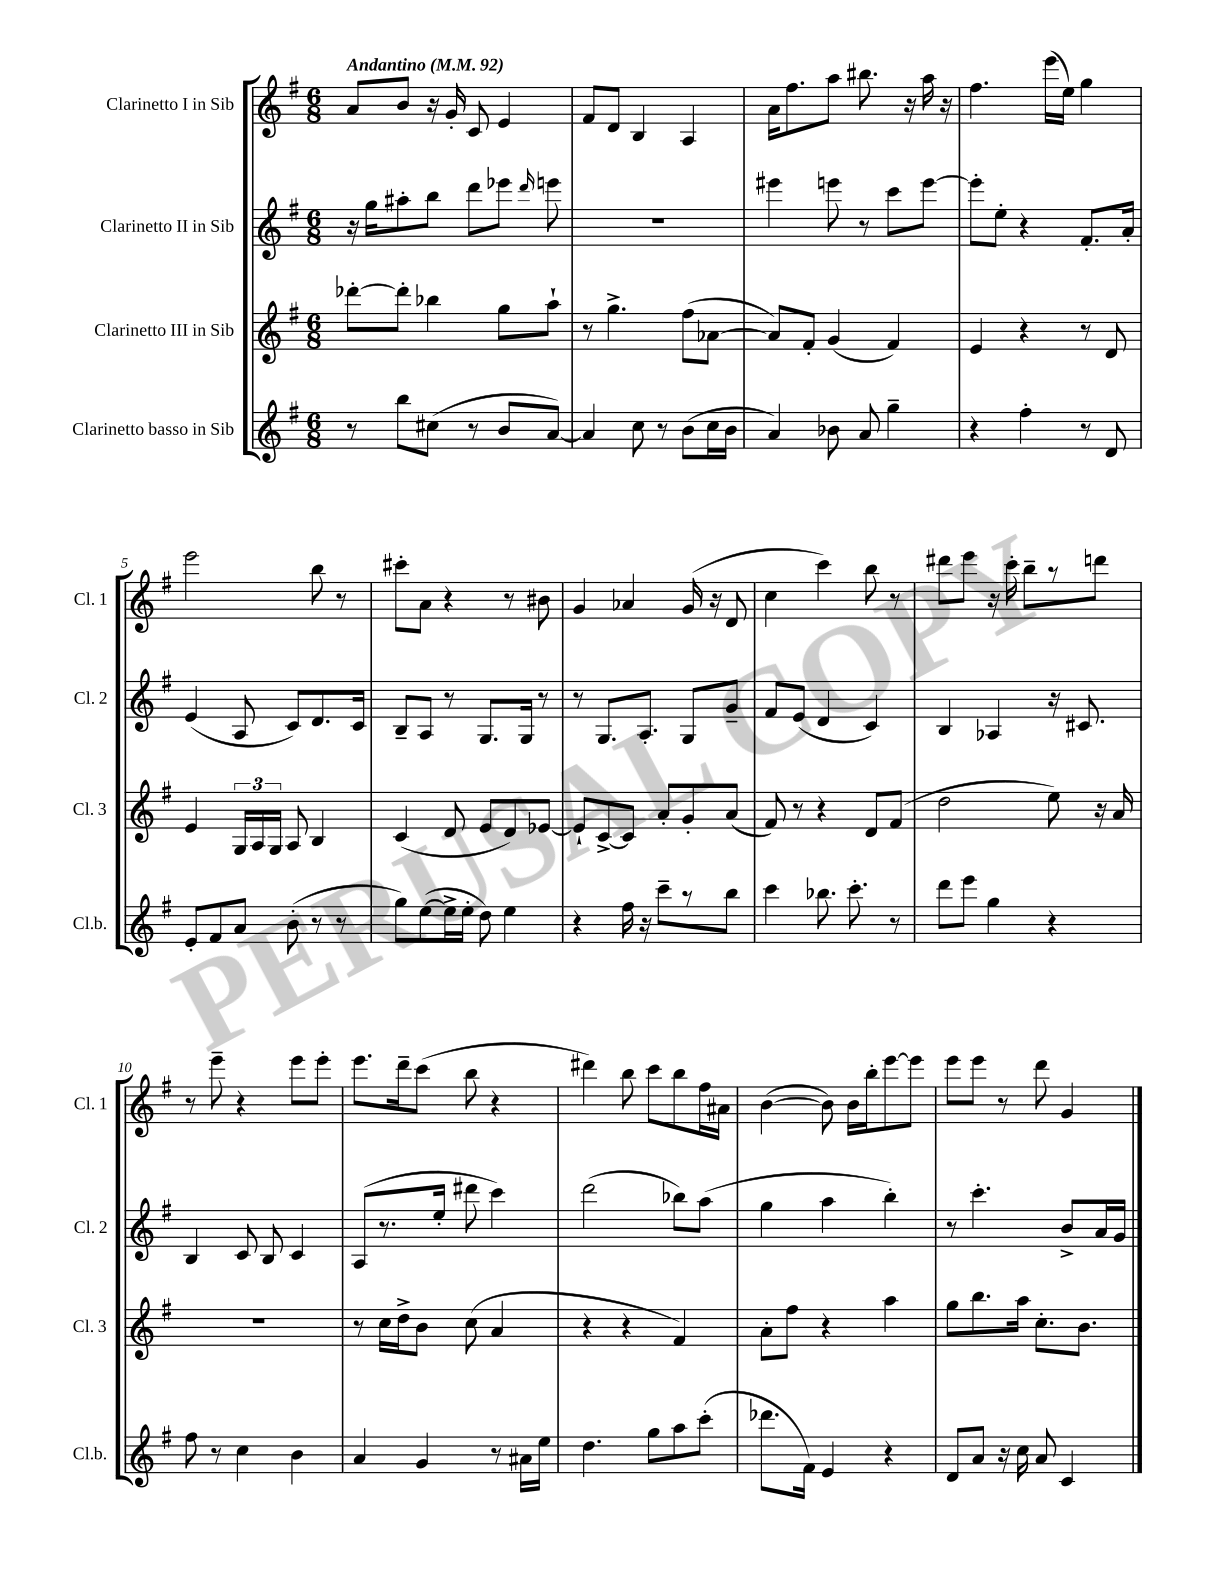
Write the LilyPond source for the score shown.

<<
\new StaffGroup <<
\new Staff = "s0" \with { instrumentName = "Clarinetto I in Sib" shortInstrumentName = "Cl. 1" } {
    \clef treble \key g \major \numericTimeSignature \time 6/8 \tempo "Andantino" 4 = 92
    \autoBeamOff a'8[ b'8] r16 g'16-. c'8 e'4 |
    fis'8[ d'8] b4 a4 |
    a'16[ fis''8. a''8] bis''8. r16 a''16 r16 |
    fis''4. e'''16[( e''16]) g''4 |
    e'''2 b''8 r8 |
    cis'''8[-. a'8] r4 r8 bis'8 |
    g'4 aes'4 g'16( r16 d'8 |
    c''4 c'''4) b''8 r8 |
    dis'''8[ e'''8] r16 c'''16-. b''8[-- r8 d'''8] |
    r8 e'''8-- r4 e'''8[ e'''8]-. |
    e'''8.[ d'''16-- c'''8]( b''8 r4 |
    dis'''4) b''8 c'''8[ b''8 fis''16 ais'16] |
    b'4~( b'8) b'16[ b''16-. e'''8~ e'''8] |
    e'''8[ e'''8] r8 d'''8 g'4 \bar "|." |
}
\new Staff = "s1" \with { instrumentName = "Clarinetto II in Sib" shortInstrumentName = "Cl. 2" } {
    \clef treble \key g \major \numericTimeSignature \time 6/8
    \autoBeamOff r16 g''16[ ais''8-. b''8] d'''8[ ees'''8] \grace { d'''16 } e'''8 |
    R2. |
    eis'''4 e'''8 r8 c'''8[ e'''8]~ |
    e'''8[-. e''8]-. r4 fis'8.[-. a'16]-. |
    e'4( a8 c'8[) d'8. c'16] |
    b8[-- a8] r8 g8.[ g16] r8 |
    r8 g8.[ a8.]-. g8[ g'8]-- |
    fis'8[ e'8]( d'4 c'4) |
    b4 aes4 r16 cis'8. |
    b4 c'8 b8 c'4 |
    a8[( r8. e''16]-. dis'''8 c'''4) |
    d'''2( bes''8[) a''8]( |
    g''4 a''4 b''4-.) |
    r8 c'''4.-. b'8[-> a'16 g'16] \bar "|." |
}
\new Staff = "s2" \with { instrumentName = "Clarinetto III in Sib" shortInstrumentName = "Cl. 3" } {
    \clef treble \key g \major \numericTimeSignature \time 6/8
    \autoBeamOff des'''8[~-. des'''8]-. bes''4 g''8[ a''8]-! |
    r8 g''4.-> fis''8[( aes'8]~ |
    aes'8[) fis'8]-. g'4( fis'4) |
    e'4 r4 r8 d'8 |
    e'4 \tuplet 3/2 { g16[ a16 g16] } a8 b4 |
    c'4( d'8 e'8[ d'8) ees'8]~ |
    ees'8[-! c'8~-> c'8] a'8[-. g'8-. a'8]( |
    fis'8) r8 r4 d'8[ fis'8]( |
    d''2 e''8) r16 a'16 |
    R2. |
    r8 c''16[ d''16-> b'8] c''8( a'4 |
    r4 r4 fis'4) |
    a'8[-. fis''8] r4 a''4 |
    g''8[ b''8. a''16] c''8.[-. b'8.] \bar "|." |
}
\new Staff = "s3" \with { instrumentName = "Clarinetto basso in Sib" shortInstrumentName = "Cl.b." } {
    \clef treble \key g \major \numericTimeSignature \time 6/8
    \autoBeamOff r8 b''8[ cis''8]( r8 b'8[ a'8]~) |
    a'4 c''8 r8 b'8[( c''16 b'16] |
    a'4) bes'8 a'8 g''4-- |
    r4 fis''4-. r8 d'8 |
    e'8[-. fis'8 a'8] b'8-.( r8 r8 |
    g''8[) e''8~( e''16-> e''16]-. d''8) e''4 |
    r4 fis''16 r16 c'''8[-- r8 b''8] |
    c'''4 bes''8. c'''8.-. r8 |
    d'''8[ e'''8] g''4 r4 |
    fis''8 r8 c''4 b'4 |
    a'4 g'4 r8 ais'16[ e''16] |
    d''4. g''8[ a''8 c'''8]-.( |
    des'''8.[ fis'16]) e'4 r4 |
    d'8[ a'8] r16 c''16 a'8 c'4 \bar "|." |
}
>>
>>
